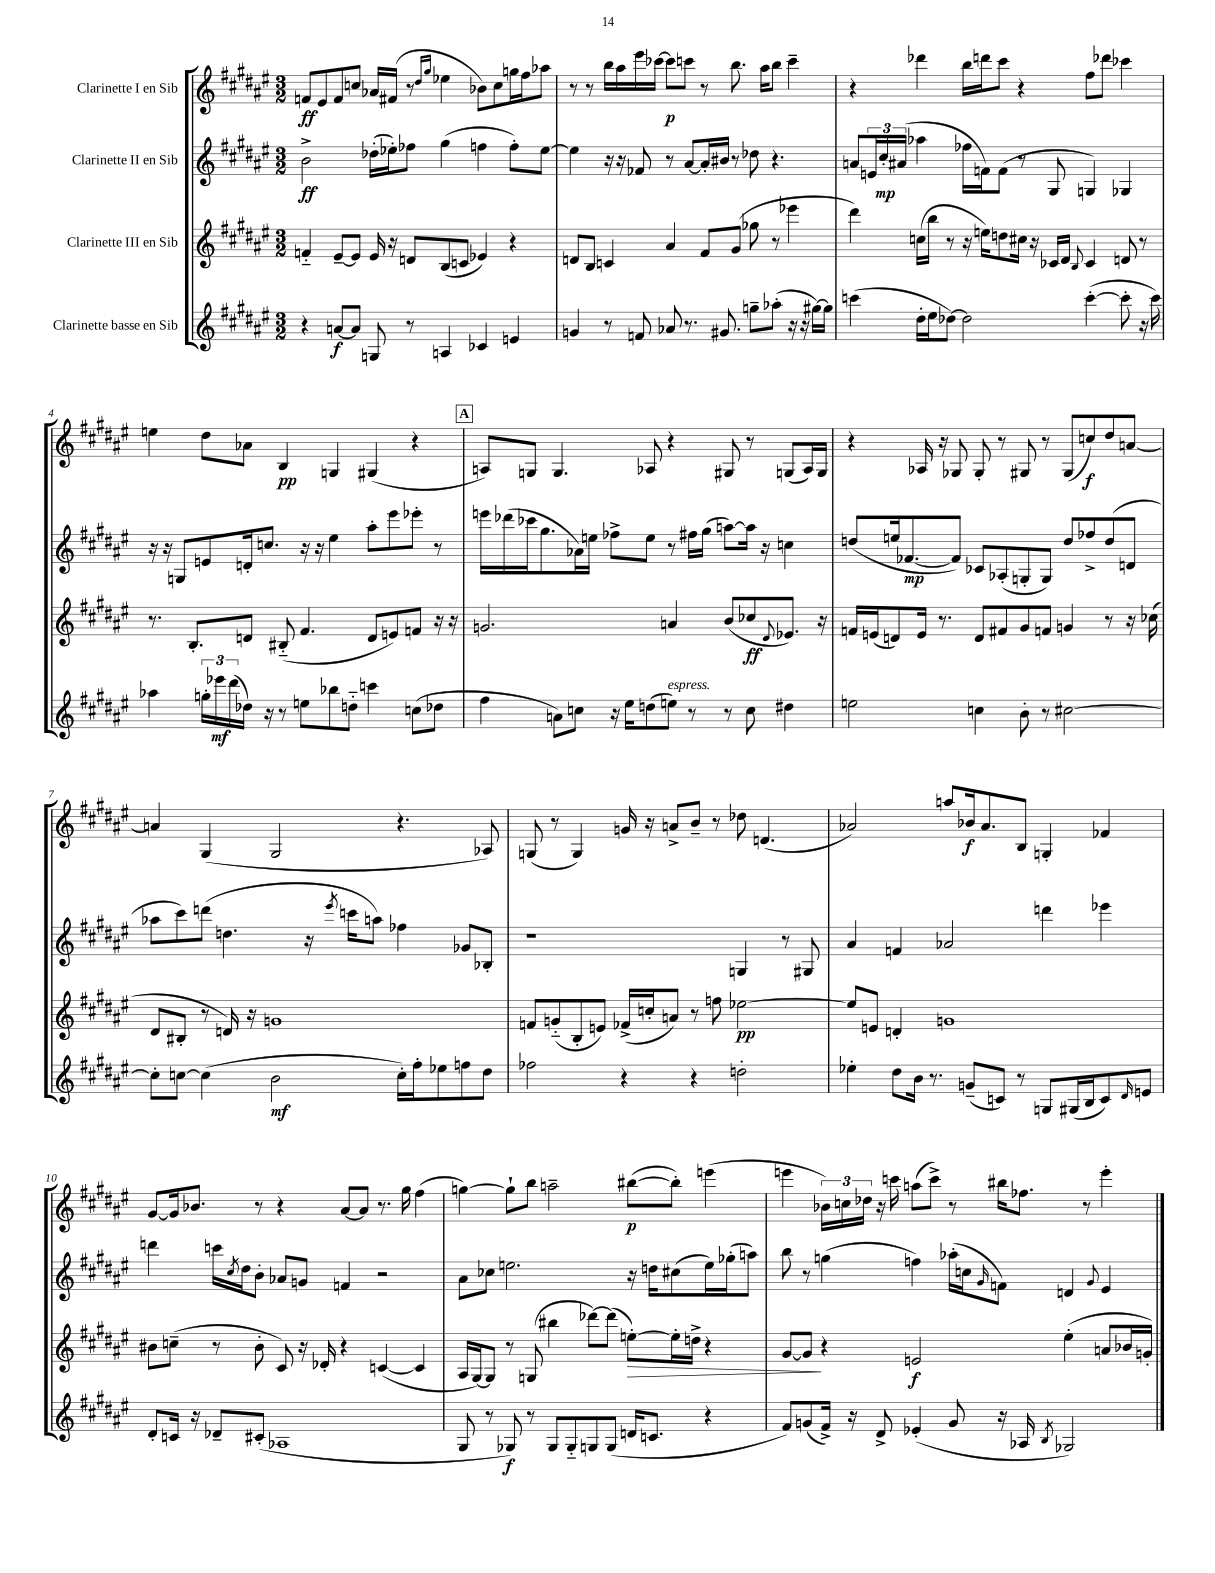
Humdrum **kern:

**kern	**kern	**kern	**kern
*staff4	*staff3	*staff2	*staff1
*clefG2	*clefG2	*clefG2	*clefG2
*k[f#c#g#d#a#e#]	*k[f#c#g#d#a#e#]	*k[f#c#g#d#a#e#]	*k[f#c#g#d#a#e#]
*M3/2	*M3/2	*M3/2	*M3/2
4r	4f'~	2b^	8f
.	.	.	8e#
[8a	[8e#~	.	8f
8a]	8e#]	.	8cc
8G	16e#	(16dd-'	16a-
.	16r	16ee-')	(16f#
8r	8d	8ff-	8r
.	.	.	16qqdd#
.	.	.	16qqgg#
4A	(8B	(4gg#	4ee-
.	8c	.	.
4c-	4e-)	4ff	8b-)
.	.	.	8cc
4e	4r	8ff')	16gg
.	.	.	16ff#
.	.	[8ee-	8aa-
=	=	=	=
4g	8d	4ee-]	8r
.	8B	.	8r
8r	4c	16r	16bb
.	.	16r	16aa#
8f	.	8f-	16eee#
.	.	.	[16ccc-
8a-	4a#	8r	8ccc-]
8.r	.	[8a#	8ccc
.	8f#	16a#']	8r
8.g#	.	16b#	.
.	(8g#	8r	8.bb
8gg~	8gg-	8dd-	.
.	.	.	16aa#
(8aa-'	8r	4.r	8bb
16r	4eee-	.	4ccc~
16r	.	.	.
[16gg#)	.	.	.
16gg#]	.	.	.
=	=	=	=
(4ccc	4ddd#)	8a	4r
.	.	24e	.
.	.	24cc#'	.
.	.	(24a#	.
16dd#'	(16cc	4aa-	4ddd-
16ee#	16bb	.	.
[8dd-)	8r	.	.
2dd-]	16r	16ff-	16bb
.	16ee)	16f)	16ddd
.	8dd	(8f	8ccc#
.	16cc#	8r	4r
.	16r	.	.
.	16c-	8G#	.
.	16d#	.	.
.	8qqB	.	.
([4ccc'	4c-	4G)	8ff#
.	.	.	8ddd-
8ccc']	8d	4G-	4ccc-
16r	8r	.	.
16ccc)	.	.	.
=	=	=	=
4aa-	8.r	16r	4ee
.	.	16r	.
.	.	8G	.
.	8.B'	.	.
24gg'	.	8e	8dd#
24eee-	.	.	.
(24ddd#	.	.	.
16dd-)	8d	16d'	8a-
16r	.	8.cc	.
8r	(8B#'~	.	4B
8ee	4.f#	16r	.
.	.	16r	.
8bb-	.	4ee#	4G
8dd'~	.	.	.
4ccc	8d	8aa#'	(4G#
.	8e)	8eee#	.
(8cc	8f	8eee-'	4r
8dd-	16r	8r	.
.	16r	.	.
=	=	=	=
4ff#	2.g	16eee	8A)
.	.	(16ddd-	.
.	.	16ccc-	8G
.	.	8.gg#	.
8a)	.	.	4.G
8cc	.	16a-)	.
.	.	16ee	.
16r	.	8ff-^	.
16ee#	.	.	.
(8dd	.	8ee	8A-
8ee)	4a	8r	4r
8r	.	16ff#	.
.	.	(16gg#	.
8r	(8b	[8aa)	8G#
8cc	8cc-	16aa]	8r
.	.	16r	.
.	8qqd#	.	.
4dd#	8.e-)	4cc	(8G
.	.	.	16A-)
.	16r	.	16G
=	=	=	=
2ee	16f	(8dd	4r
.	(16e	.	.
.	8d)	16ee	.
.	.	[8.f-	.
.	16e	.	16A-
.	8.r	.	16r
.	.	8f-])	8G-
4cc	8d	8c-	8G-'
.	8f#	(8A-'	8r
8b'	8g#	8G'	8G#
8r	8f	8G)	8r
[2cc#	4g	8dd	(8G#
.	.	8ff-^	8cc)
.	8r	(8dd	8dd#
.	16r	8d	[8a
.	(16cc-	.	.
=	=	=	=
8cc#']	8d#	8aa-	4a]
[8cc	8B#'	8ccc#)	.
(4cc]	8r	(8ddd	(4G#
.	16d)	4.dd	.
.	16r	.	.
2b	1g	.	2G#
.	.	16r	.
.	.	8qeee#	.
.	.	16ccc	.
.	.	8aa)	.
16cc')	.	4ff-	4.r
16ff#'	.	.	.
8ee-	.	.	.
8ff	.	8g-	.
8dd#	.	8B-'	8A-)
=	=	=	=
2ff-	8f	1r	(8G
.	(8g'~	.	8r
.	8B'	.	4G)
.	8e)	.	.
4r	(16f-^	.	16g
.	16cc'	.	16r
.	8a)	.	8a^
4r	8r	.	8b~
.	8ff	.	8r
2dd'	[2ee-	4G	8dd-
.	.	.	(4.d
.	.	8r	.
.	.	8G#	.
=	=	=	=
4ee-'	8ee-]	4a#	2a-)
.	8e	.	.
8dd#	4d'	4f	.
16b	.	.	.
8.r	.	.	.
.	1g	2a-	8aa
(8g~	.	.	16b-
.	.	.	8.a-
8c)	.	.	.
8r	.	.	8B
8G	.	4ddd	4G'
(16G#	.	.	.
16B	.	.	.
8c)	.	4eee-	4f-
16qqd#	.	.	.
8e	.	.	.
=	=	=	=
8d#'	8b#	4ddd	[8g#
16c	(8cc~	.	16g#]
16r	.	.	8.b-
8d-~	8r	16ccc	.
.	.	8qcc#	.
.	.	16dd#	.
(8c#'	8b#'	8b'	8r
1A-	8c#)	8a-	4r
.	16r	8g	.
.	16d-'	.	.
.	4r	4f	[8a#
.	.	.	8a#]
.	([4c	2r	8.r
.	.	.	16gg#
.	4c]	.	(4ff#
=	=	=	=
8G#	16A#	8a#	[4gg)
.	[16G#)	.	.
8r	8G#]	8cc-	.
8G-)	8r	2.ee	8gg`]
8r	(8G	.	8bb
8G-	4bb#	.	2aa~
8G-'~	.	.	.
8G	[8ddd-)	.	.
(8G	(8ddd-]	.	.
16d	[8ee')	16r	([8bb#
8.c	.	16dd	.
.	16ee']	(8cc#	8bb#'])
.	16dd^	.	.
4r	4r	16ee)	(4eee
.	.	(16gg-'	.
.	.	8aa)	.
=	=	=	=
8f#)	[8g#	8bb	4eee
(8g	8g#]	8r	.
16f#^)	4r	(4gg	24b-)
.	.	.	24cc
16r	.	.	.
.	.	.	24dd-
8d#^	.	.	16r
.	.	.	16ccc
(4e-'	2e	4ff)	(8aa
.	.	.	8ccc^)
8g	.	(16aa-'	8r
.	.	16cc	.
.	.	16qqg#	.
16r	.	8f)	16bb#
16A-	.	.	8.ff-
8qB	.	.	.
2G-)	(4ee#'	4d	.
.	.	.	8r
.	.	8qqg#	.
.	8a	4e#	4eee'
.	16b-	.	.
.	16g')	.	.
==	==	==	==
*-	*-	*-	*-
